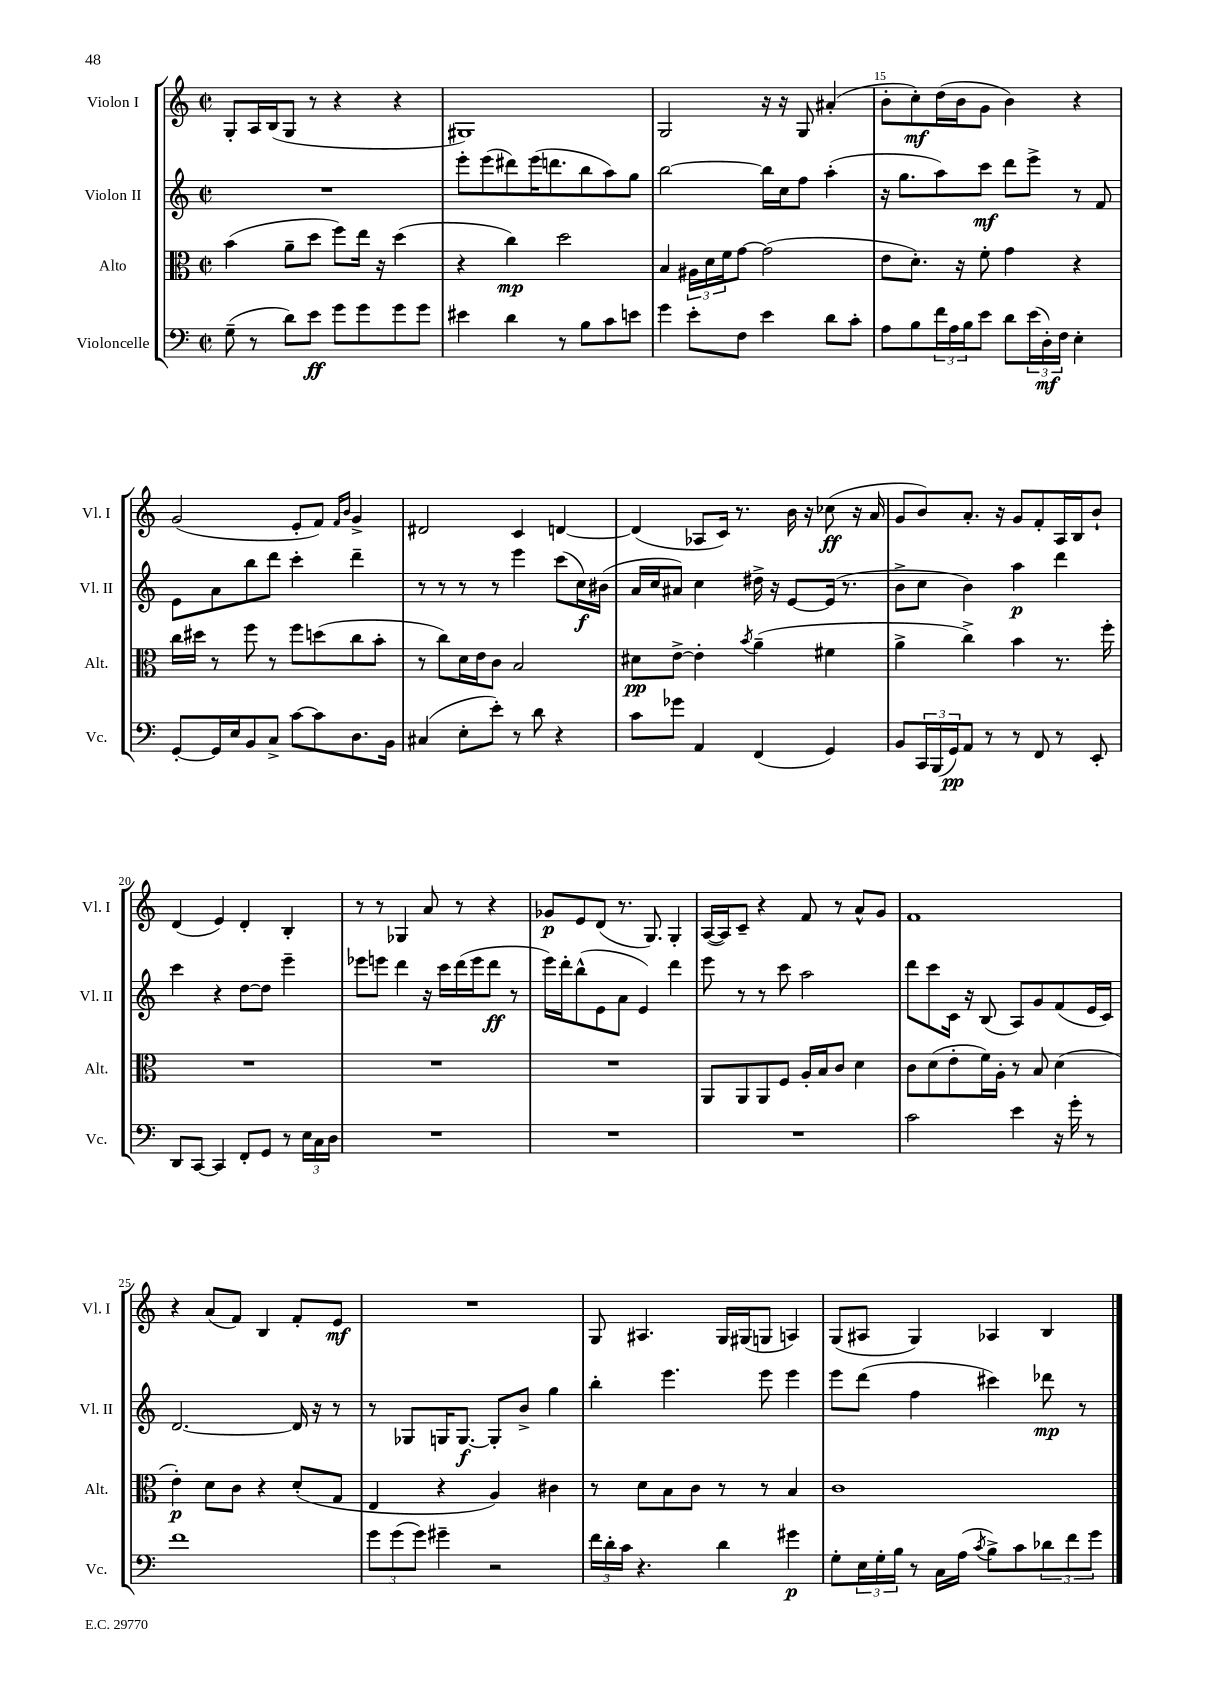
<<
\new StaffGroup <<
\new Staff = "s0" \with { instrumentName = "Violon I" shortInstrumentName = "Vl. I" } {
    \clef treble \key c \major \defaultTimeSignature \time 2/2
    g8-. a16 b16( g8 r8 r4 r4 |
    gis1) |
    g2 r16 r16 g8 ais'4-.( |
    b'8-. c''8-.\mf) d''16( b'16 g'8 b'4) r4 |
    g'2( e'8-. f'8) \grace { f'16 b'16 } g'4-> |
    dis'2 c'4 d'4~ |
    d'4( aes8 c'16) r8. b'16 r16 ces''8\ff( r16 a'16 |
    g'8 b'8) a'8.-. r16 g'8 f'8-. a16 b16 b'8-! |
    d'4( e'4) d'4-. b4-. |
    r8 r8 ges4 a'8 r8 r4 |
    ges'8\p e'8 d'8( r8. g8.) g4-. |
    a16~( a16) c'8-- r4 f'8 r8 a'8-^ g'8 |
    f'1 |
    r4 a'8( f'8) b4 f'8-. e'8\mf |
    R1 |
    g8 ais4. g16 gis16( g8 a4) |
    g8( ais8 g4) aes4 b4 \bar "|." |
}
\new Staff = "s1" \with { instrumentName = "Violon II" shortInstrumentName = "Vl. II" } {
    \clef treble \key c \major \defaultTimeSignature \time 2/2
    R1 |
    e'''8-. e'''8( dis'''8) e'''16( d'''8. b''8 a''8) g''8 |
    b''2~ b''16 c''16 f''8 a''4-.( |
    r16 g''8. a''8) c'''8\mf d'''8 e'''8-> r8 f'8 |
    e'8 a'8 b''8 d'''8 c'''4-. d'''4-- |
    r8 r8 r8 r8 e'''4 c'''8( c''16\f) bis'16( |
    a'16 c''16 ais'8) c''4 dis''16-> r16 e'8~ e'16( r8. |
    b'8-> c''8 b'4) a''4\p d'''4 |
    c'''4 r4 d''8~ d''8 e'''4-- |
    ees'''8 e'''8 d'''4 r16 c'''16 d'''16( e'''16 d'''8\ff r8 |
    e'''16) d'''16-. b''8-^( e'8 a'8 e'4) d'''4 |
    e'''8 r8 r8 c'''8 a''2 |
    d'''8 c'''8 c'16 r16 b8( a8) g'8 f'8( e'16 c'16) |
    d'2.~ d'16 r16 r8 |
    r8 ges8 g16 g8.~\f g8-. b'8-> g''4 |
    b''4-. e'''4. e'''8 e'''4 |
    e'''8 d'''8( f''4 cis'''4) des'''8\mp r8 \bar "|." |
}
\new Staff = "s2" \with { instrumentName = "Alto" shortInstrumentName = "Alt." } {
    \clef alto \key c \major \defaultTimeSignature \time 2/2
    b'4( a'8-- d''8 f''8) e''16 r16 d''4( |
    r4 c''4\mp) d''2 |
    b4 \tuplet 3/2 { ais16 d'16 f'16 } g'8~ g'2( |
    e'8 d'8.-.) r16 f'8-. g'4 r4 |
    c''16 dis''16 r8 f''8 r8 f''8 d''8( c''8 b'8-. |
    r8 c''8) d'16 e'16 c'8 b2 |
    dis'8\pp e'8~-> e'4-. \acciaccatura { b'8 } a'4--( fis'4 |
    a'4-> c''4->) b'4 r8. f''16-. |
    R1 |
    R1 |
    R1 |
    a,8 a,8 a,8 f8 a16-. b16 c'8 d'4 |
    c'8 d'8( e'8-. f'16) a16-. r8 b8 d'4( |
    e'4-.\p) d'8 c'8 r4 d'8-.( g8 |
    e4 r4 a4) cis'4 |
    r8 d'8 b8 c'8 r8 r8 b4 |
    c'1 \bar "|." |
}
\new Staff = "s3" \with { instrumentName = "Violoncelle" shortInstrumentName = "Vc." } {
    \clef bass \key c \major \defaultTimeSignature \time 2/2
    g8--( r8 d'8) e'8\ff g'8 g'8 g'8 g'8 |
    eis'4 d'4 r8 b8 c'8 e'8 |
    g'4 e'8-. f8 e'4 d'8 c'8-. |
    a8 b8 \tuplet 3/2 { f'16 a16 b16 } e'8 d'8 \tuplet 3/2 { e'16( d16-.\mf) f16 } e4-. |
    g,8~-. g,16 e16 b,8 c8-> c'8~ c'8 d8. b,16 |
    cis4( e8-. e'8-.) r8 d'8 r4 |
    c'8 ges'8 a,4 f,4( g,4) |
    b,8 \tuplet 3/2 { c,16 b,,16( g,16\pp) } a,8 r8 r8 f,8 r8 e,8-. |
    d,8 c,8~ c,4 f,8-. g,8 r8 \tuplet 3/2 { e16 c16 d16 } |
    R1 |
    R1 |
    R1 |
    c'2 e'4 r16 g'16-. r8 |
    f'1 |
    \tuplet 3/2 { g'8 g'8( g'8) } gis'4-- r2 |
    \tuplet 3/2 { f'16 d'16-. c'16 } r4. d'4 gis'4\p |
    g8-. \tuplet 3/2 { e16 g16-. b16 } r8 c16 a16( \acciaccatura { c'8 } b8->) c'8 \tuplet 3/2 { des'8 f'8 g'8 } \bar "|." |
}
>>
>>
\layout { \context { \Score currentBarNumber = #12 \override BarNumber.break-visibility = ##(#f #t #t) barNumberVisibility = #(every-nth-bar-number-visible 5) } }
